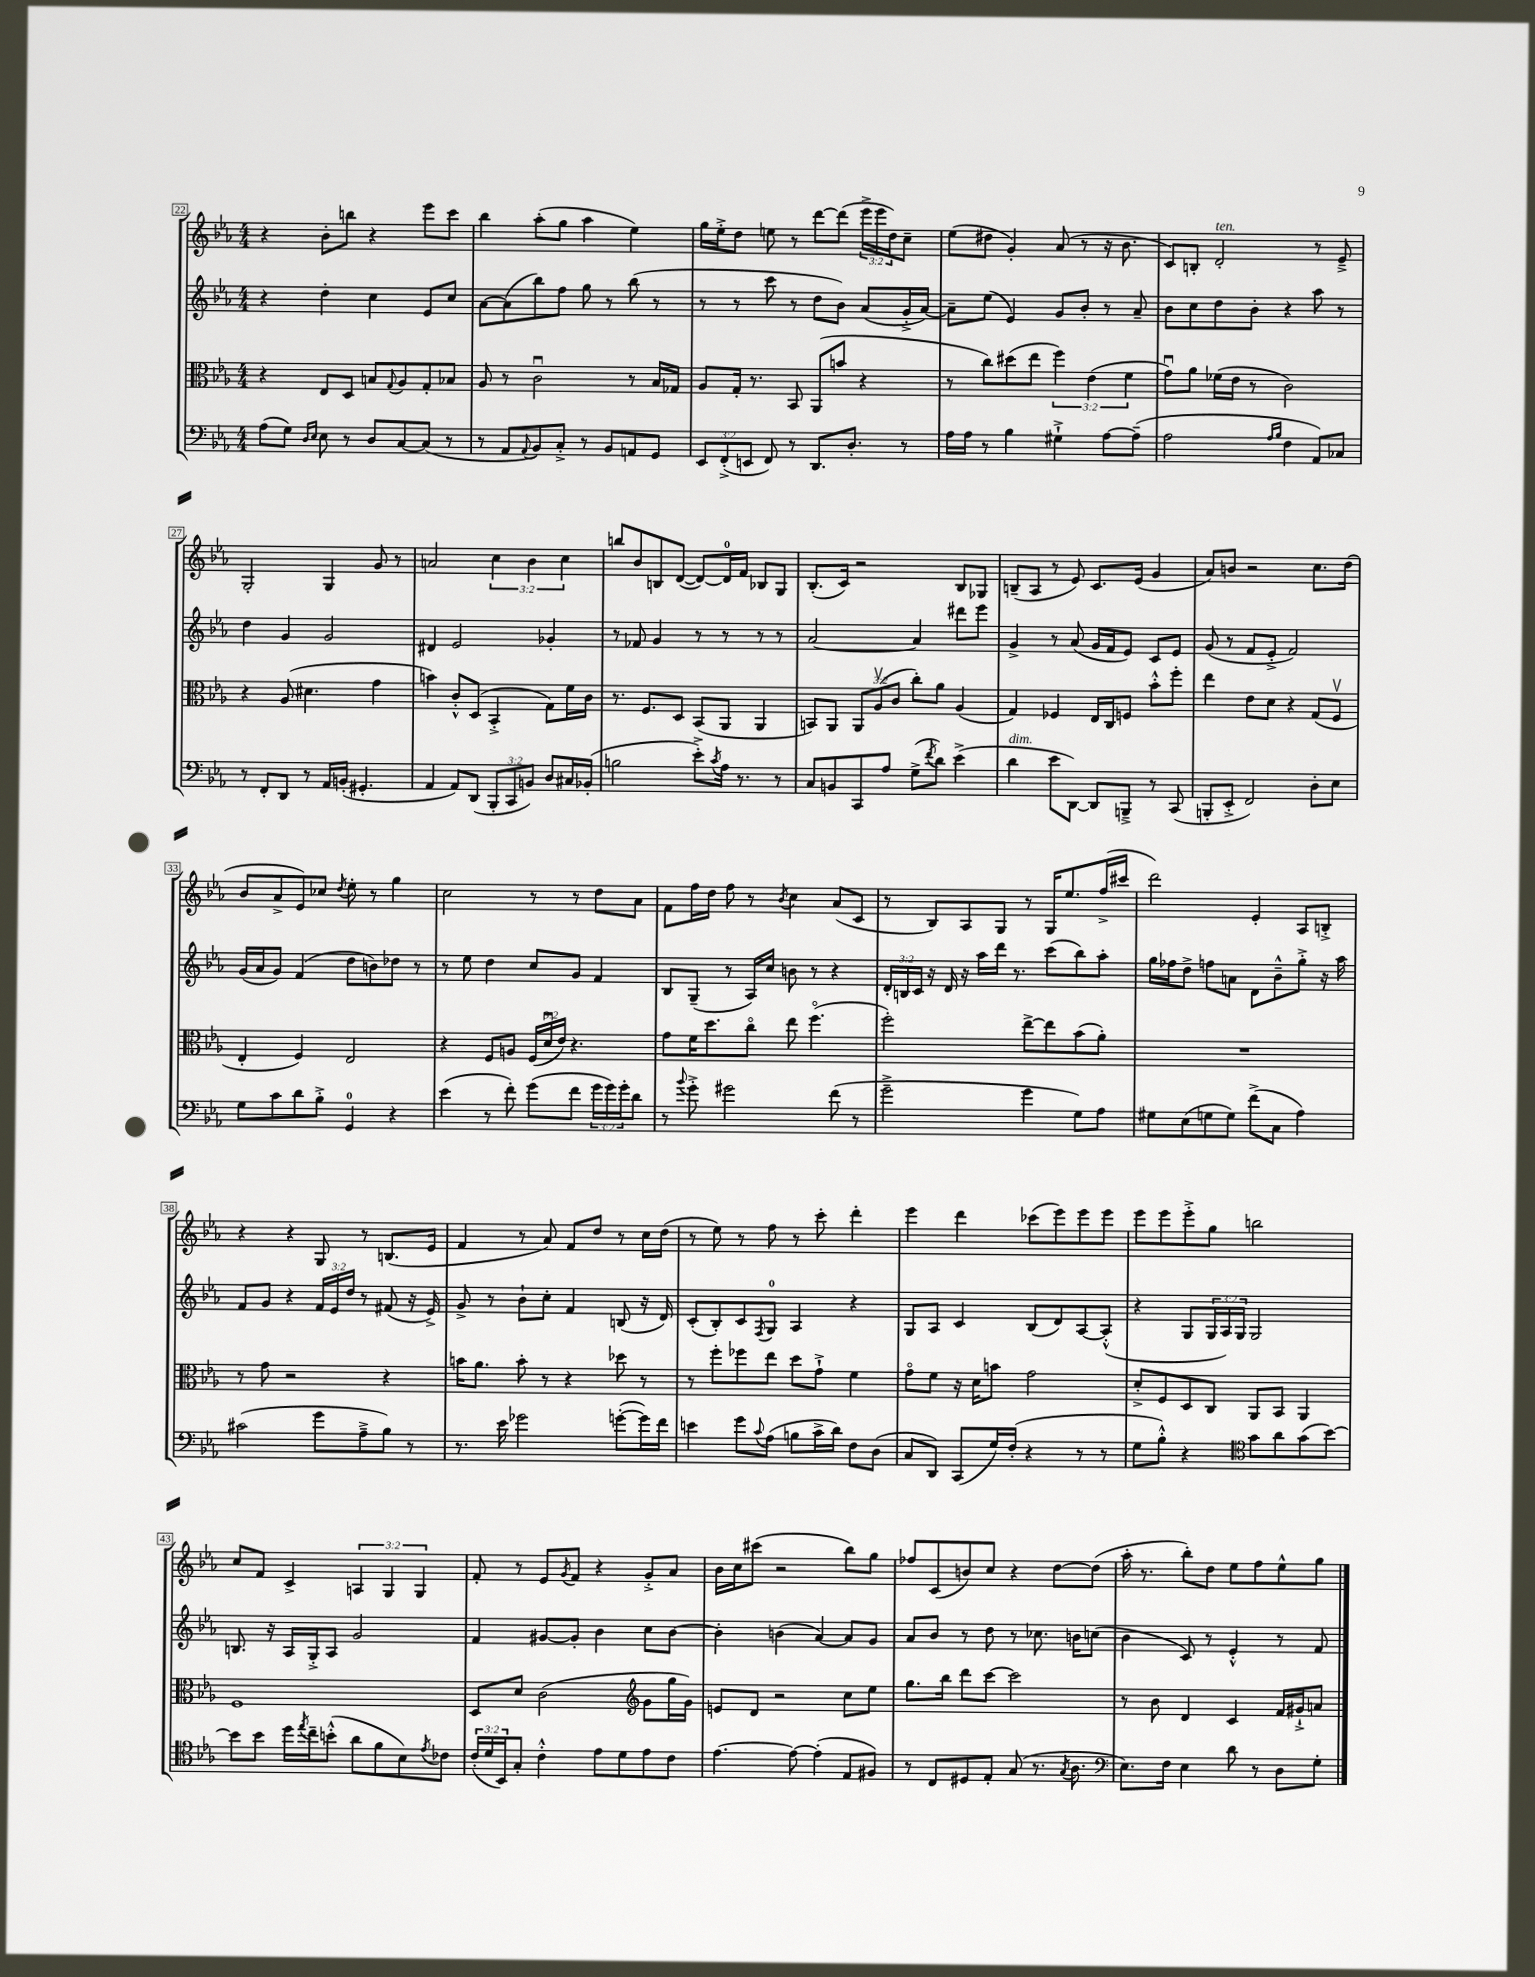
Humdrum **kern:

**kern	**kern	**kern	**kern
*staff4	*staff3	*staff2	*staff1
*clefF4	*clefC3	*clefG2	*clefG2
*k[b-e-a-]	*k[b-e-a-]	*k[b-e-a-]	*k[b-e-a-]
*M4/4	*M4/4	*M4/4	*M4/4
(8A-	4r	4r	4r
8G)	.	.	.
16qqD	.	.	.
16qqE-	.	.	.
8E-	8E-	4dd'	8b-'
8r	8D	.	8bb
8D	8B	4cc	4r
.	8qqG	.	.
[8C	8A-	.	.
(8C]	8G'	8e-	8eee-
8r	8B-	8cc	8ccc
=	=	=	=
8r	8A-	[8a-	4bb-
8AA-	8r	(8a-]	.
8qqAA-	.	.	.
8BB-)	2cu	8bb-)	(8aa-'
8C'^	.	8ff	8gg
8r	.	8gg	4aa-
8BB-	.	8r	.
8AA	8r	(8bb-	4ee-)
8GG	16B-	8r	.
.	16G-	.	.
=	=	=	=
12EE-	8A-	8r	16gg
.	.	.	16ee-'^
(12FF'^	.	.	.
.	16G'	8r	8dd
12EE	.	.	.
.	8.r	.	.
8FF)	.	8ccc	8ee
8r	8BB-	8r	8r
8.DD	(8AA-	8dd	[8ddd
.	8b	8b-)	(8ddd]
8.D'	.	.	.
.	4r	(8a-	24eee-^
.	.	.	24eee-
.	.	.	24dd)
8r	.	16g'^	8cc~
.	.	[16a-)	.
=	=	=	=
16A-	8r	8a-~]	(8ee-
16A-	.	.	.
8r	8cc)	(8ee-	8dd#
4B-	(8dd#	4e-)	4g')
.	8ee-	.	.
4G#`^	6ff)	8g	(8a-
.	.	8b-'	8r
.	(6e-	.	.
[8A-	.	8r	16r
.	.	.	8.b-
.	6f	.	.
(8A-~]	.	8a-~	.
=	=	=	=
2A-	8gu)	8b-	8c)
.	8a-	8cc	8B'
.	(16f-	8dd	2d'
.	16e-	.	.
.	8r	8b-'	.
16qqA-	.	.	.
16qqB-	.	.	.
4F	2c)	4r	.
8AA-)	.	8aa-	8r
8C-	.	8r	8e-~^
=	=	=	=
8r	4r	4dd	2G'
8FF'	.	.	.
8DD	(8A-	4g	.
8r	4.d#	.	.
16AA-	.	2g	4G
(16BB'	.	.	.
4.GG#'	.	.	.
.	4g	.	8g
.	.	.	8r
=	=	=	=
4AA-	4b)	4d#	2a
8AA-)	8c'^^	2e-	.
(8DD	(8D	.	.
12BBB-'	4BB-'^	.	6cc
12CC	.	.	.
12BB)	.	.	6b-
8D	8G)	4g-'	.
.	.	.	6cc
16C#	16f	.	.
(16BB-'	16c	.	.
=	=	=	=
2B	8.r	8r	8bb
.	.	8f-	8b-
.	8.F	.	.
.	.	4g	8B
.	8D	.	([8d
8e-'^)	(8BB-	8r	8d_)
8qc	.	.	.
16A-	8AA-	8r	16d]
8.r	.	.	16f
.	4AA-	8r	8B-
8r	.	8r	8G
=	=	=	=
8C	8BB)	[2a-	(8.B-'
8BB	8AA-	.	.
.	.	.	16c)
8CC	12AA-	.	2r
.	(12A-v	.	.
8A-	.	.	.
.	12c	.	.
(8G^	8cc')	4a-]	.
8qf	.	.	.
8d)	8a-	.	.
(4e-^	(4A-	8ddd#	8B-
.	.	8eee-	8G-
=	=	=	=
4d	4G)	4g^	(8B~
.	.	.	8A-
8e-	4F-	8r	8r
[8DD)	.	(8a-	8e-)
8DD]	16E-	16g	8.c
.	16C	16f	.
8BBB~^	8F	8e-)	.
.	.	.	(16e-
8r	8b-'^^	8c	4g
(8CC	8ff'	8e-	.
=	=	=	=
8BBB'	4ee-	(8g	8a-)
8EE-'^	.	8r	8b
2FF)	8e-	8f	2r
.	8d	8e-'^	.
.	4r	2f)	.
8D'	(8G	.	8.cc
8E-	8Fv	.	.
.	.	.	(16dd
=	=	=	=
8G	4E-'	(16g	8b-
.	.	16a-	.
8c	.	8g)	8a-^
8d	4F)	(4f	8e-)
8B-'^	.	.	8cc-
.	.	.	8qdd
4GG	2E-	8dd	8ee-'
.	.	8b)	8r
4r	.	8dd-	4gg
.	.	8r	.
=	=	=	=
(4e-	4r	8r	2cc
.	.	8ee-	.
8r	8F	4dd	.
8f')	8A	.	.
(8g	(24F	8cc	8r
.	24du	.	.
.	24e-)	.	.
8f	4.r	8g	8r
24g	.	4f	8dd
24g)	.	.	.
24g'	.	.	.
8d	.	.	8a-
=	=	=	=
8r	8g	8B-	8f
8qqb-	.	.	.
8g'^	16f	(8G~	16ff
.	8.dd	.	16dd
2g#	.	8r	8ff
.	8cco	16A-)	8r
.	.	16cc	.
.	.	.	8qb-
.	8ee-	8b	4cc
.	(4.ffo	8r	.
(8f	.	4r	(8a-
8r	.	.	8c
=	=	=	=
2g~^	2ff')	24d'	8r
.	.	24B	.
.	.	24c	.
.	.	16r	8B-)
.	.	16d	.
.	.	16r	8A-
.	.	16aa-	.
.	.	16ddd	8G
.	.	8.r	.
4g	[8ee-^	.	8r
.	8ee-]	(8ccc	16G
.	.	.	8.ee-
8G)	(8b-	8bb-)	.
8A-	8a-')	8aa-'	(16ff^
.	.	.	16ccc#
=	=	=	=
8G#	1r	16gg	2ddd)
.	.	16ff-	.
(8E-	.	8dd^	.
8G	.	8ff	.
8G)	.	8a	.
(8f^	.	8d	4e-'
8C	.	8b-~^^	.
4A-)	.	8gg'^	8A-
.	.	16r	8B'^
.	.	16aa-	.
=	=	=	=
(2c#	8r	8f	4r
.	8g	8g	.
.	2r	4r	4r
8g	.	24f	8G
.	.	24e-	.
.	.	24dd	.
8A-~^	.	8r	8r
8B-)	4r	(8f#	(8.B
8r	.	16r	.
.	.	16e-^)	16e-
=	=	=	=
8.r	16b	8g^	4f
.	8.a-	.	.
.	.	8r	.
16e-	.	.	.
2g-	8b'	8b-`	8r
.	8r	8cc'	8a-)
.	4r	4f	8f
.	.	.	8dd
([8g'	8dd-	(8B	8r
16g])	8r	16r	16cc
16f	.	16d)	(16dd
=	=	=	=
4e	8r	(8c'	8r
.	8ff'	8B-')	8ee-)
8g	8ff-	8c	8r
8qqc	.	8qF	.
(8A-	8ee-	8G	8ff
8B	8dd	4A-	8r
16c^	8g`^	.	8ccc'
16d)	.	.	.
8F	4f	4r	4ddd'
(8D	.	.	.
=	=	=	=
8C	8go	8G	4eee-
8DD)	8f	8A-	.
(8CC	16r	4c	4ddd
.	16d	.	.
16G)	8b	.	.
(16F'	.	.	.
4r	2g	(8B-	(8ccc-
.	.	8d)	8eee-)
8r	.	[8A-	8eee-
8r	.	(8A-'^^]	8eee-
=	=	=	=
8G	8d'^	4r	8eee-
8B-'^^)	8F	.	8eee-
4r	8D	8G	8eee-'^
.	8C	24G	8gg
.	.	24A-)	.
.	.	24G	.
*clefC4	*	*	*
8g	8AA-	2G	2bb
8a-	8BB-	.	.
(8g	4AA-	.	.
[8b-)	.	.	.
=	=	=	=
8b-]	1F	8.B	8cc
8b-	.	.	8f
.	.	16r	.
16dd	.	16A-	4c^
8qee-	.	.	.
16cc~	.	16G'^	.
(8b'^^	.	8A-	.
8a-	.	2g	6A
8f	.	.	.
.	.	.	6G
8B-)	.	.	.
.	.	.	6G
8qe-	.	.	.
8c-	.	.	.
=	=	=	=
(24c'	8D	4f	8f'
24d	.	.	.
24BB-)	.	.	.
8G'	8d	.	8r
4c'^^	(2c	[8g#	8e-
.	.	.	8qg
.	.	8g#']	8f
8e-	.	4b-	4r
8d	.	.	.
*	*clefG2	*	*
8e-	8g	8cc	8g'^
8c	16gg	[8b-	8a-
.	16g)	.	.
=	=	=	=
[4.e-	8e	4b-']	16b-
.	.	.	16cc
.	8d	.	(8ccc#
.	2r	(4b	2r
8e-_	.	.	.
(4e-']	.	[4a-)	.
8E-	8cc	8a-]	8bb-)
8F#)	8ee-	8g	8gg
=	=	=	=
8r	8.gg	8a-	8ff-
8C	.	8b-	(8c
.	16bb-	.	.
8D#	8ddd	8r	8b)
8E-'	[8ccc	8dd	8cc
(8G	2ccc]	8r	4r
8.r	.	8.cc-	.
.	.	.	[8dd
8qG	.	.	.
8.A-	.	16b	.
.	.	(8cc	(8dd]
=	=	=	=
*clefF4	*	*	*
8.E-)	8r	4b-	16aa-'
.	.	.	8.r
.	8b-	.	.
16F	.	.	.
4E-	4d	8c)	8bb-')
.	.	8r	8dd
8d	4c	4e-'^^	8ee-
8r	.	.	8ff
8D	16f	8r	8ee-^^
.	16g#`^	.	.
8G'	8a	8f	8gg
==	==	==	==
*-	*-	*-	*-
